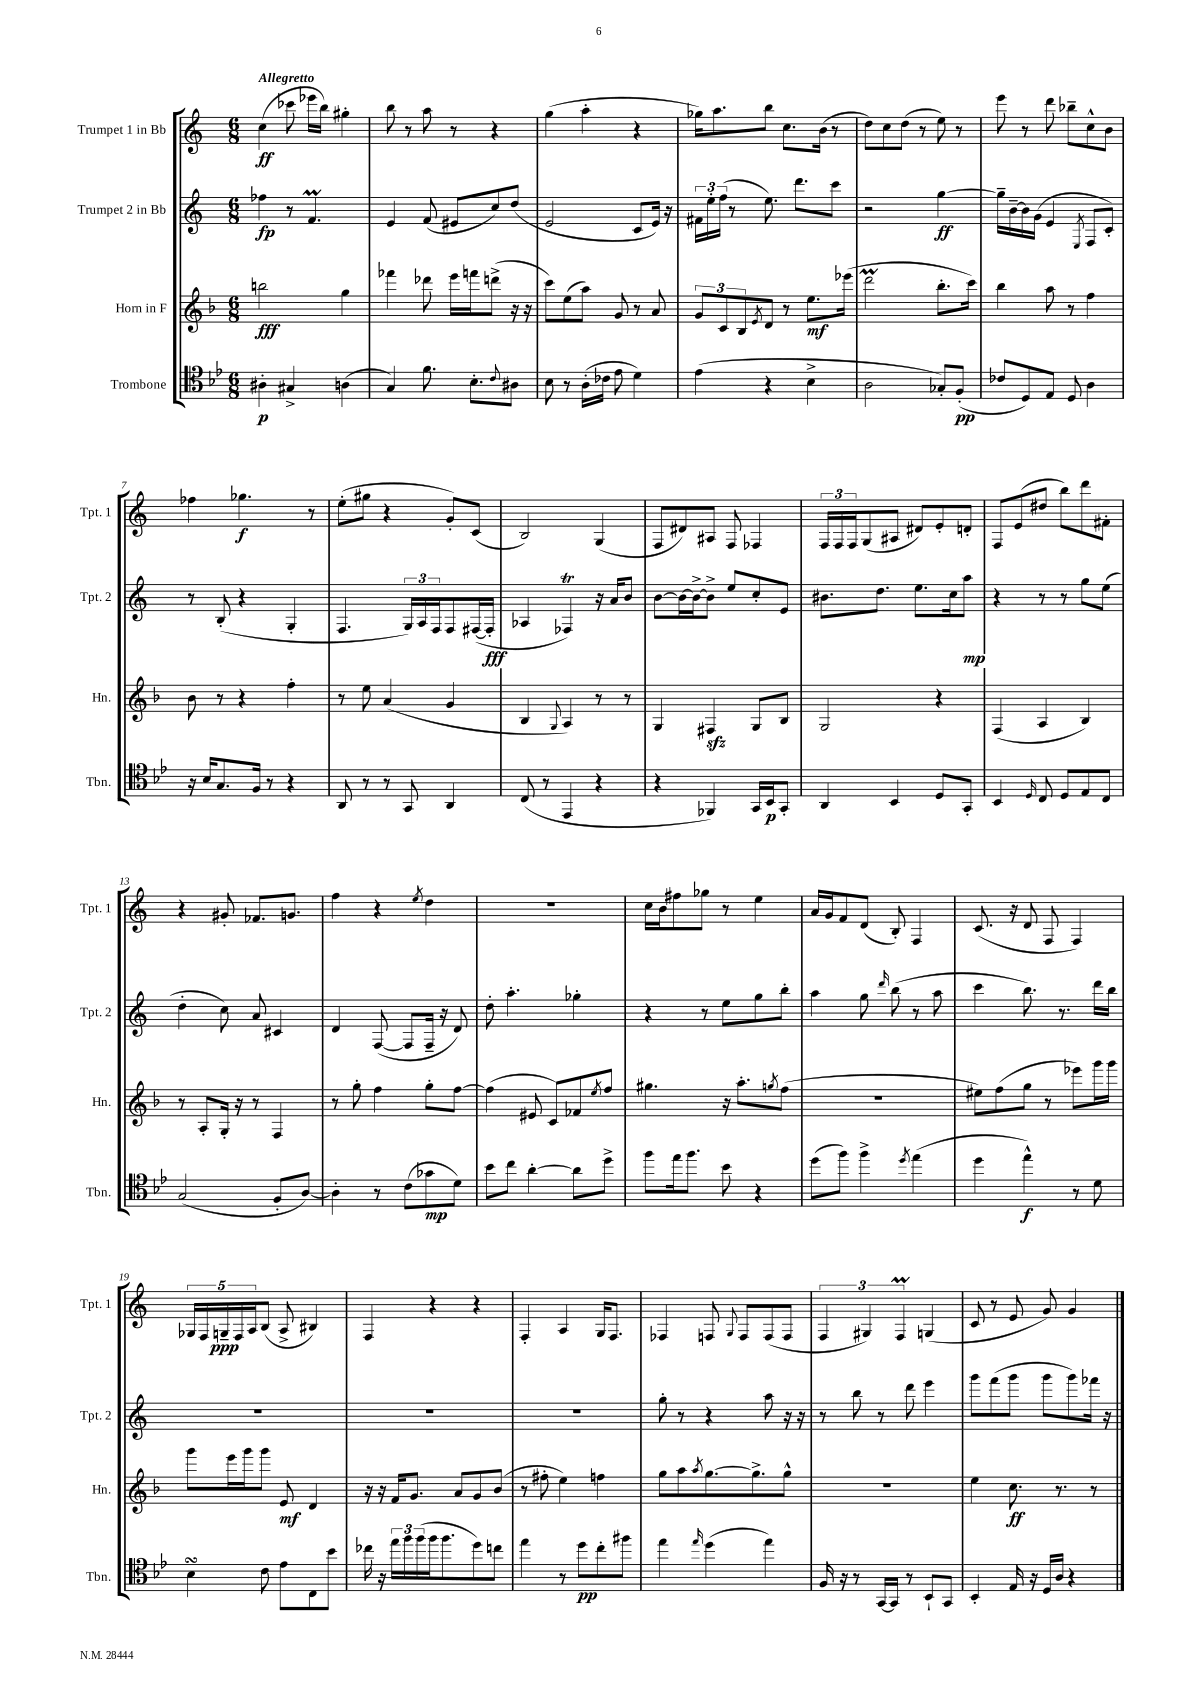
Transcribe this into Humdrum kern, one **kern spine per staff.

**kern	**dynam	**kern	**dynam	**kern	**dynam	**kern	**dynam
*part4	*part4	*part3	*part3	*part2	*part2	*part1	*part1
*staff4	*staff4	*staff3	*staff3	*staff2	*staff2	*staff1	*staff1
*I"Trombone	*	*I"Horn in F	*	*I"Trumpet 2 in Bb	*	*I"Trumpet 1 in Bb	*
*I'Tbn.	*	*I'Hn.	*	*I'Tpt. 2	*	*I'Tpt. 1	*
*clefC4	*	*clefG2	*	*clefG2	*	*clefG2	*
*k[b-e-]	*	*k[b-]	*	*k[]	*	*k[]	*
*M6/8	*	*M6/8	*	*M6/8	*	*M6/8	*
=1	=1	=1	=1	=1	=1	=1	=1
!	!	!	!	!	!	!LO:TX:a:B:t=Allegretto	!
4A#X'\	p	2bbn\	fff	4ff-X\	fp	(4cc\	ff
4G#X^/	.	.	.	8r	.	8ccc-X\	.
.	.	.	.	4.fM/	.	16eee-X\LL	.
.	.	.	.	.	.	16bb\JJ)	.
(4An\	.	4gg\	.	.	.	4gg#X'\	.
=2	=2	=2	=2	=2	=2	=2	=2
4G/)	.	4fff-X\	.	4e/	.	8bb\	.
.	.	.	.	.	.	8r	.
8.f\	.	8ddd-X\	.	(8f/	.	8aa\	.
.	.	16eee\LL	.	8e#X/L	.	8r	.
8.B-'\L	.	16fffn\J	.	.	.	.	.
.	.	(8dddn^\J	.	8cc/)	.	4r	.
8qqc/	.	.	.	.	.	.	.
8A#X\J	.	16r	.	(8dd/J	.	.	.
.	.	16r	.	.	.	.	.
=3	=3	=3	=3	=3	=3	=3	=3
8B-\	.	8ccc\L)	.	2e/	.	(4gg\	.
8r	.	(8ee\	.	.	.	.	.
(16A'\LL	.	8aa\J)	.	.	.	4aa'\	.
16c-X\JJ	.	.	.	.	.	.	.
8e-\	.	8g/	.	.	.	.	.
4d\)	.	8r	.	8c/L	.	4r	.
.	.	8a/	.	16e/Jk)	.	.	.
.	.	.	.	16r	.	.	.
=4	=4	=4	=4	=4	=4	=4	=4
(4e-\	.	12g/L	.	24f#X\LL	.	16gg-X\KL)	.
.	.	.	.	24ee'\	.	.	.
.	.	.	.	.	.	8.aa\	.
.	.	12c/	.	(24ff\JJ	.	.	.
.	.	.	.	8r	.	.	.
.	.	12B-/	.	.	.	.	.
.	.	8qe/	.	.	.	.	.
4r	.	8d/J	.	8.ee\)	.	8bb\J	.
.	.	8r	.	.	.	8.cc\L	.
.	.	.	.	8.ddd\L	.	.	.
4B-^\	.	8.ee\L	mf	.	.	.	.
.	.	.	.	.	.	(16b\Jk	.
.	.	.	.	8ccc\J	.	8r	.
.	.	(16eee-X\Jk	.	.	.	.	.
=5	=5	=5	=5	=5	=5	=5	=5
2A\	.	2dddM\	.	2r	.	8dd\L)	.
.	.	.	.	.	.	8cc\	.
.	.	.	.	.	.	(8dd\J	.
.	.	.	.	.	.	8r	.
8G-X'/L)	.	8.bb-'\L	.	[4gg\	ff	8ee\)	.
(8F'/J	pp	.	.	.	.	8r	.
.	.	16ccc\Jk)	.	.	.	.	.
=6	=6	=6	=6	=6	=6	=6	=6
8c-X/L	.	4bb-\	.	16gg~\LL]	.	8eee\	.
.	.	.	.	[16b~\	.	.	.
8D/)	.	.	.	16b\]	.	8r	.
.	.	.	.	(16g\JJ	.	.	.
8E-/J	.	8aa\	.	4e/	.	8ddd\	.
8D/	.	8r	.	.	.	8bb-X~\L	.
.	.	.	.	8qE/	.	.	.
4A\	.	4ff\	.	8F/L	.	8cc^^\	.
.	.	.	.	8c'/J)	.	8b\J	.
!!LO:LB:g=z
=7	=7	=7	=7	=7	=7	=7	=7
16r	.	8b-\	.	8r	.	4ff-X\	.
16B-/KL	.	.	.	.	.	.	.
8.G/	.	8r	.	(8B'/	.	.	.
.	.	4r	.	4r	.	4.gg-X\	f
16F/Jk	.	.	.	.	.	.	.
8r	.	.	.	.	.	.	.
4r	.	4ff'\	.	4G'/	.	.	.
.	.	.	.	.	.	8r	.
=8	=8	=8	=8	=8	=8	=8	=8
8AA/	.	8r	.	4.F/	.	(8ee'\L	.
8r	.	8ee\	.	.	.	8gg#X\J	.
8r	.	(4a/	.	.	.	4r	.
8GG/	.	.	.	24G/LL)	.	.	.
.	.	.	.	24A/	.	.	.
.	.	.	.	24F/J	.	.	.
4AA/	.	4g/	.	8F/	.	8g'/L)	.
.	.	.	.	([16F#X/L	.	(8c/J	.
.	.	.	.	16F#'/JJ]	fff	.	.
=9	=9	=9	=9	=9	=9	=9	=9
(8C/	.	4B-/	.	4A-X/	.	2B/)	.
8r	.	.	.	.	.	.	.
.	.	8qqG/	.	.	.	.	.
4EE-/	.	4A/)	.	4F-XT/)	.	.	.
4r	.	8r	.	16r	.	(4G/	.
.	.	.	.	16a/KL	.	.	.
.	.	8r	.	8b/J	.	.	.
=10	=10	=10	=10	=10	=10	=10	=10
4r	.	4G/	.	[8b\L	.	8F/L	.
.	.	.	.	16b\L_	.	8d#X/)	.
.	.	.	.	16b^\J_	.	.	.
4FF-X/)	.	4F#Xzz/	.	8b^\J]	.	8A#X/J	.
.	.	.	.	8ee/L	.	8F/	.
16GG/LL	.	8G/L	.	8cc'/	.	4F-X/	.
16BB-/J	p	.	.	.	.	.	.
8GG'/J	.	8B-/J	.	8e/J	.	.	.
=11	=11	=11	=11	=11	=11	=11	=11
4AA/	.	2G/	.	8.b#X\L	.	24F/LL	.
.	.	.	.	.	.	24F/	.
.	.	.	.	.	.	24F/J	.
.	.	.	.	.	.	(8G/	.
.	.	.	.	8.dd\J	.	.	.
4BB-/	.	.	.	.	.	8A#X/J	.
.	.	.	.	8.ee\L	.	8d#X/L)	.
8D/L	.	4r	.	.	.	8e'/	.
.	.	.	.	16cc\k	.	.	.
8GG'/J	.	.	.	8aa\J	mp	8dn'/J	.
=12	=12	=12	=12	=12	=12	=12	=12
4BB-/	.	(4F/	.	4r	.	8F/L	.
.	.	.	.	.	.	(8e/	.
16qqD/	.	.	.	.	.	.	.
8C/	.	4A/	.	8r	.	8dd#X/J	.
8D/L	.	.	.	8r	.	8bb\L)	.
8E-/	.	4B-/)	.	8gg\L	.	8ddd\	.
8C/J	.	.	.	(8ee\J	.	8f#X'\J	.
!!LO:LB:g=z
=13	=13	=13	=13	=13	=13	=13	=13
(2G/	.	8r	.	4dd'\	.	4r	.
.	.	8A'/L	.	.	.	.	.
.	.	16G'/Jk	.	8cc\)	.	8g#X'/	.
.	.	16r	.	.	.	.	.
.	.	8r	.	8a/	.	8.f-X/L	.
8F'/L	.	4F/	.	4c#X/	.	.	.
.	.	.	.	.	.	8.gn/J	.
[8A/J)	.	.	.	.	.	.	.
=14	=14	=14	=14	=14	=14	=14	=14
4A'\]	.	8r	.	4d/	.	4ff\	.
.	.	8gg'\	.	.	.	.	.
8r	.	4ff\	.	([8F/	.	4r	.
(8c\L	.	.	.	8F/L]	.	.	.
.	.	.	.	.	.	8qee/	.
8g-X\	mp	8gg'\L	.	16F~/Jk	.	4dd\	.
.	.	.	.	16r	.	.	.
8d\J)	.	[8ff\J	.	8d/)	.	.	.
=15	=15	=15	=15	=15	=15	=15	=15
8b-\L	.	(4ff\]	.	8dd'\	.	2.r	.
8cc\J	.	.	.	4.aa'\	.	.	.
[4a'\	.	8e#X/	.	.	.	.	.
.	.	8c/L)	.	.	.	.	.
8a\L]	.	8f-X/	.	4gg-X'\	.	.	.
.	.	8qee/	.	.	.	.	.
8dd^\J	.	8ff/J	.	.	.	.	.
=16	=16	=16	=16	=16	=16	=16	=16
8ff\L	.	4.gg#X\	.	4r	.	16cc\LL	.
.	.	.	.	.	.	16b\J	.
16ee-\k	.	.	.	.	.	8ff#X\	.
8.ff\J	.	.	.	.	.	.	.
.	.	.	.	8r	.	8gg-X\J	.
8b-\	.	16r	.	8ee\L	.	8r	.
.	.	8.aa'\L	.	.	.	.	.
4r	.	.	.	8gg\	.	4ee\	.
.	.	8qggn/	.	.	.	.	.
.	.	(8ff\J	.	8bb'\J	.	.	.
=17	=17	=17	=17	=17	=17	=17	=17
(8dd\L	.	2.r	.	4aa\	.	16a/LL	.
.	.	.	.	.	.	16g/J	.
8ff\J)	.	.	.	.	.	8f/	.
4ff^\	.	.	.	8gg\	.	(8d/J	.
.	.	.	.	16qqddd/	.	.	.
.	.	.	.	(8bb\	.	8B'/)	.
8qdd/	.	.	.	.	.	.	.
(4ee-\	.	.	.	8r	.	4F/	.
.	.	.	.	8aa\	.	.	.
=18	=18	=18	=18	=18	=18	=18	=18
4dd\	.	8ee#X\L)	.	4ccc\	.	(8.c/	.
.	.	(8ff\	.	.	.	.	.
.	.	.	.	.	.	16r	.
4ee-^^\)	f	8gg\J	.	8.bb\)	.	8d/	.
.	.	8r	.	.	.	8F/	.
.	.	.	.	8.r	.	.	.
8r	.	8eee-X\L)	.	.	.	4F/)	.
8d\	.	16ggg\L	.	16ddd\LL	.	.	.
.	.	16ggg\JJ	.	16bb\JJ	.	.	.
!!LO:LB:g=z
=19	=19	=19	=19	=19	=19	=19	=19
4B-sSSs\	.	8ggg\L	.	2.r	.	20G-X/LL	.
.	.	.	.	.	.	20F/	.
.	.	.	.	.	.	20Gn~/	ppp
.	.	16eee\L	.	.	.	.	.
.	.	.	.	.	.	20F/	.
.	.	16ggg\J	.	.	.	.	.
.	.	.	.	.	.	20A/J	.
8c\	.	8ggg\J	.	.	.	(8B/J	.
8e-\L	.	8e/	mf	.	.	8A^/	.
8C\	.	4d/	.	.	.	4B#X/)	.
8b-\J	.	.	.	.	.	.	.
=20	=20	=20	=20	=20	=20	=20	=20
16cc-X\	.	16r	.	2.r	.	4F/	.
16r	.	16r	.	.	.	.	.
24ee-\LL	.	16f/KL	.	.	.	.	.
24ff\	.	.	.	.	.	.	.
.	.	8.g/J	.	.	.	.	.
(24ff\	.	.	.	.	.	.	.
16ff\J	.	.	.	.	.	4r	.
8.ff\	.	.	.	.	.	.	.
.	.	8a/L	.	.	.	.	.
8dd\)	.	8g/	.	.	.	4r	.
8ccn\J	.	(8b-/J	.	.	.	.	.
=21	=21	=21	=21	=21	=21	=21	=21
4ee-\	.	8r	.	2.r	.	4F'/	.
.	.	8ff#X'\	.	.	.	.	.
8r	.	4ee\)	.	.	.	4A/	.
8dd\L	pp	.	.	.	.	.	.
8cc'\	.	4ffn\	.	.	.	16G/KL	.
.	.	.	.	.	.	8.F/J	.
8ff#X\J	.	.	.	.	.	.	.
=22	=22	=22	=22	=22	=22	=22	=22
4ee-\	.	8gg\L	.	8gg'\	.	4F-X/	.
.	.	8aa\	.	8r	.	.	.
16qqee-/	.	8qaa/	.	.	.	.	.
(4dd\	.	[8.gg\	.	4r	.	8Fn/	.
.	.	.	.	.	.	8qqG/	.
.	.	.	.	.	.	8F/L	.
.	.	8.gg^\]	.	.	.	.	.
4ee-\)	.	.	.	8aa\	.	(8F/	.
.	.	8gg^^\J	.	16r	.	8F/J	.
.	.	.	.	16r	.	.	.
=23	=23	=23	=23	=23	=23	=23	=23
16F/	.	2.r	.	8r	.	6F/	.
16r	.	.	.	.	.	.	.
8r	.	.	.	8bb\	.	.	.
.	.	.	.	.	.	6G#X/)	.
[16GG/LL	.	.	.	8r	.	.	.
16GG/JJ]	.	.	.	.	.	.	.
.	.	.	.	.	.	6FM/	.
8r	.	.	.	8ddd\	.	.	.
8BB-`/L	.	.	.	4eee\	.	(4Gn/	.
8GG/J	.	.	.	.	.	.	.
=24	=24	=24	=24	=24	=24	=24	=24
4BB-'/	.	4ee\	.	8ggg\L	.	8c/	.
.	.	.	.	(8fff\	.	8r	.
16E-/	.	8.cc\	ff	8ggg\J	.	8e/	.
16r	.	.	.	.	.	.	.
16D/LL	.	.	.	8ggg\L	.	8g/)	.
16A/JJ	.	8.r	.	.	.	.	.
4r	.	.	.	8ggg\)	.	4g/	.
.	.	8r	.	16fff-X\Jk	.	.	.
.	.	.	.	16r	.	.	.
==	==	==	==	==	==	==	==
*-	*-	*-	*-	*-	*-	*-	*-
